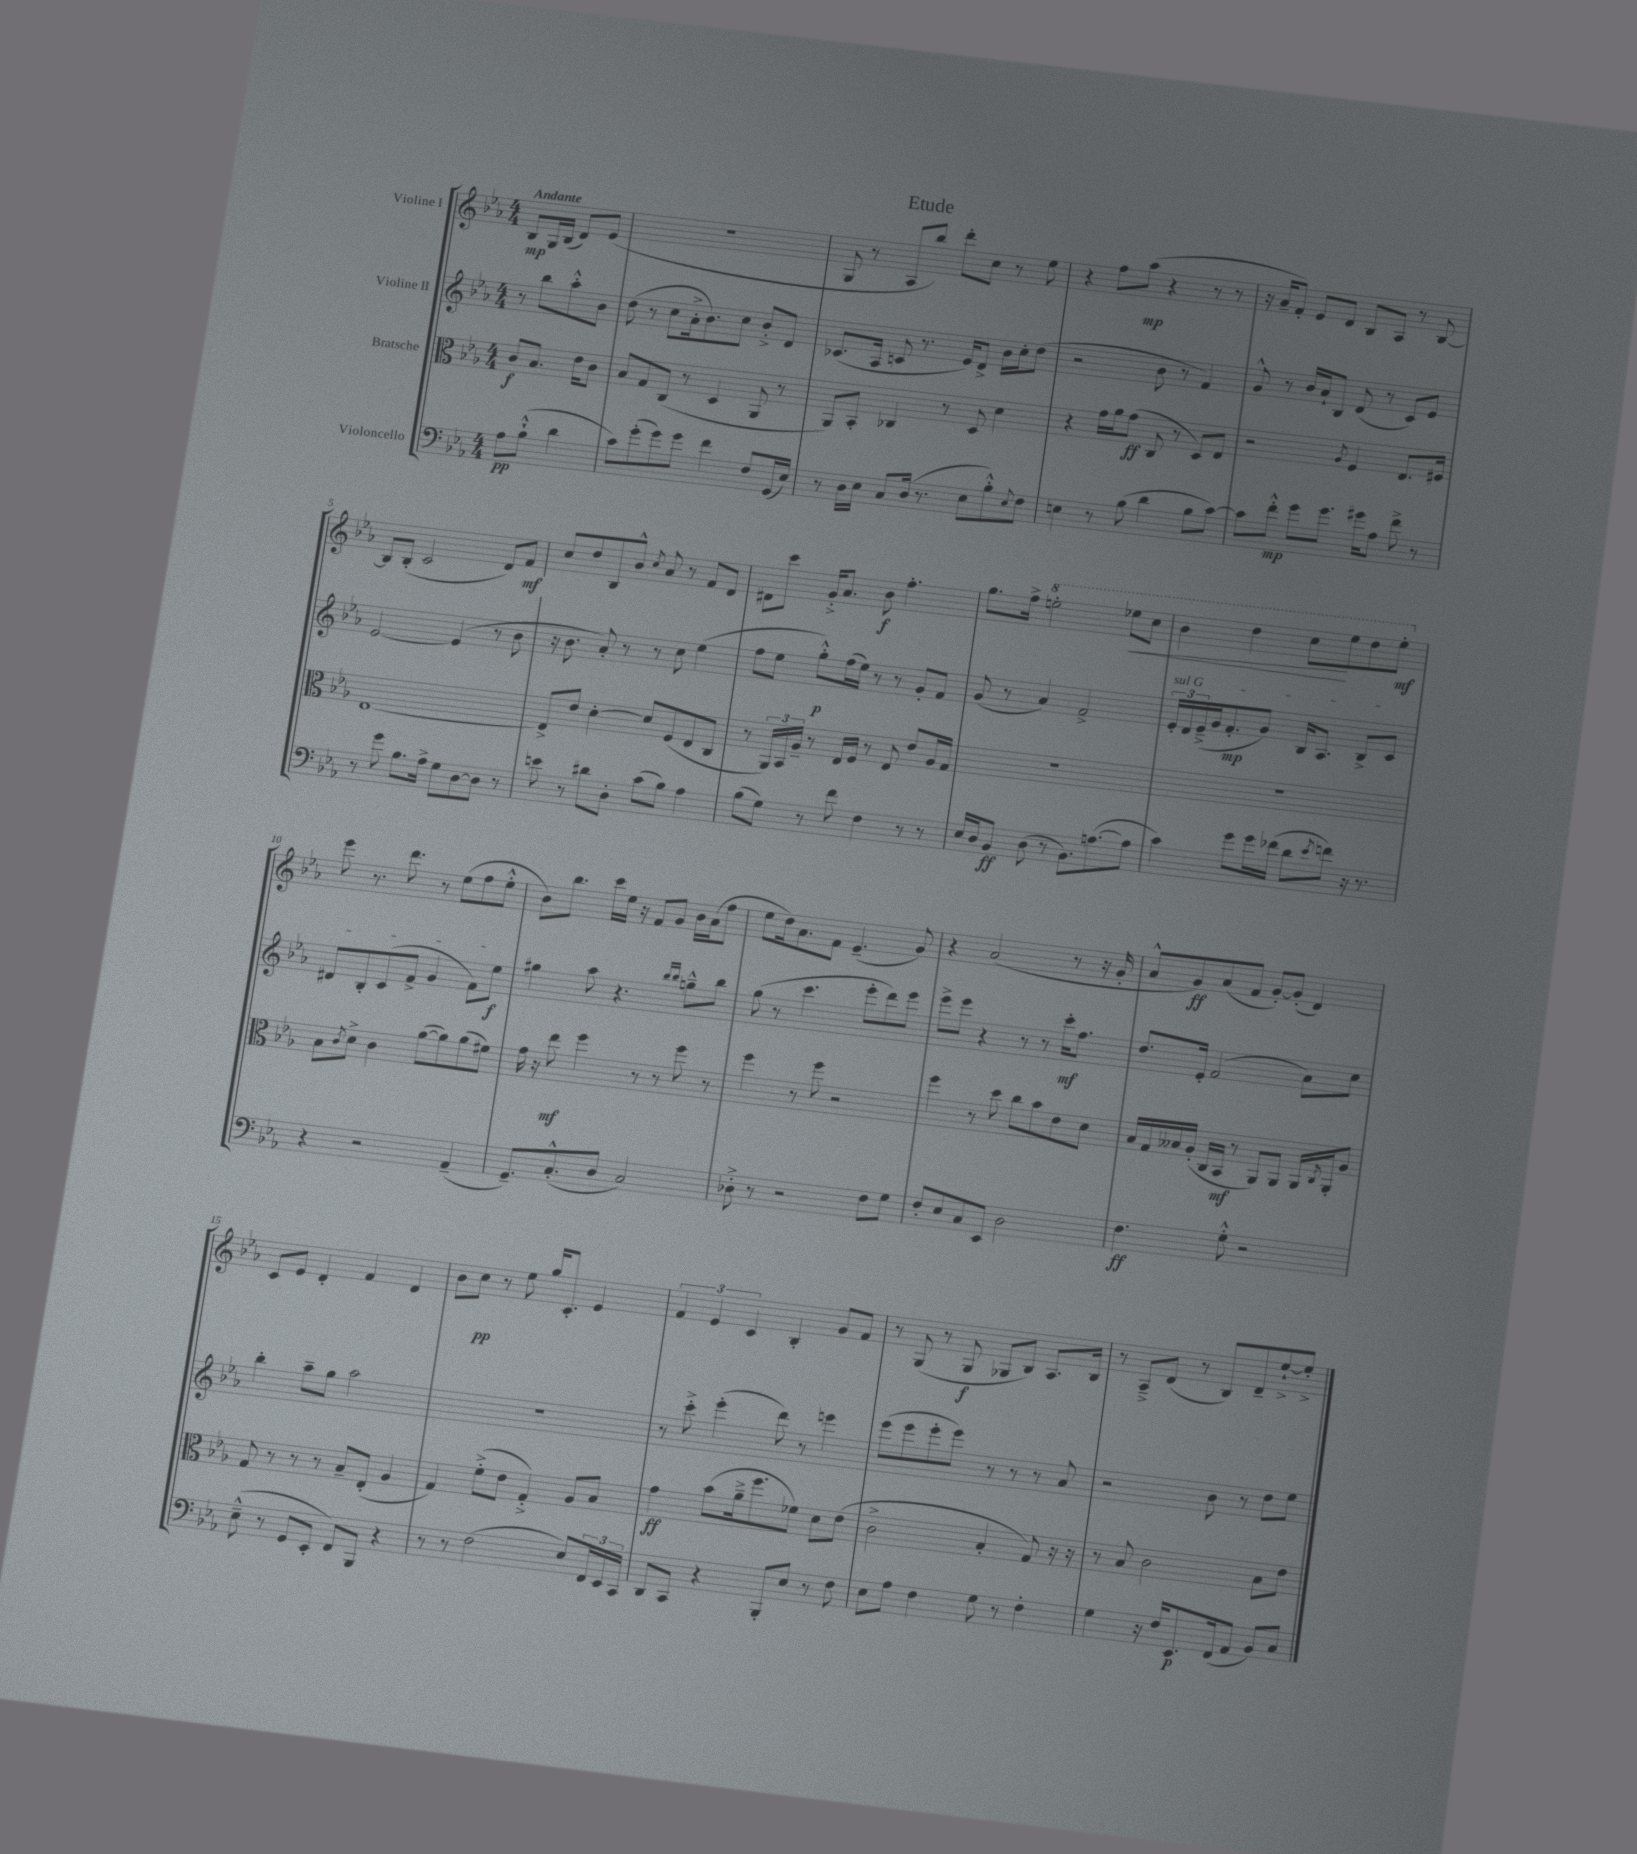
\header { title = "Etude" }
<<
\new StaffGroup <<
\new Staff = "s0" \with { instrumentName = "Violine I" } {
    \clef treble \key ees \major \numericTimeSignature \time 4/4 \partial 2 \tempo "Andante"
    bes8\mp g16 bes16( d'8) ees'8( |
    R1 |
    g8 r8 aes8 bes''8) d'''8-. c''8 r8 ees''8 |
    r4 f''8 aes''8\mp( r4 r8 r8 |
    r16 aes'16-- f'8-.) ees'8 d'8 bes8 aes8 r8 bes8~ |
    bes8 bes8-.( c'2 d'8) f'8\mf |
    c''8 d''8 bes8 bes'8-^ \acciaccatura { c''8 } aes'8 r8 f'8 d'8 |
    dis'8 c'''8 g'16-.-> aes'8. bes'8\f f''4.-. |
    g''8. f''16-> \ottava #1 e'''2-. ees'''8\< c'''8 |
    bes''4 d'''4 c'''8\! ees'''8 d'''8 ees'''8-.\mf \ottava #0 |
    ees'''8 r8. d'''8. r8 ees''8( f''8 ees''8-.-^ |
    bes'8) bes''8. c'''16 ees''16 r16 f'8 g'8 bes'16 aes'16( f''8 |
    ees''8 d''16) aes'8. f'8 ees'4.--( g'8) |
    r4 aes'2( r8 r16 g'16-. |
    aes'8-^ g'8\ff) aes'8( f'8 g'8~-.) g'8-.( d'4) |
    c'8 ees'8 d'4-. f'4 d'4 |
    bes'8 c''8\pp r8 ees''8 g''16 c'8.-. ees'4 |
    \tuplet 3/2 { f'4 ees'4 c'4 } bes4-. g'8 f'8 |
    r8 g8( r8 g8\f ges8 bes8) aes8. bes16 |
    r8 aes8---> d'8( r8 bes8) d'8-- ees''8~-!-> ees''8-.-> \bar "|." |
}
\new Staff = "s1" \with { instrumentName = "Violine II" } {
    \clef treble \key ees \major \numericTimeSignature \time 4/4 \partial 2
    r8 bes''8 aes''8-.-^ bes'8 |
    d''8( r8 c''8 aes'16-.-> bes'8.) c''8 bes'8-.-> d'8 |
    ces'8.( aes16 c'8 r8. ees'16) d'8-> bes'16 c''16-. d''8( |
    r2 bes'8 r8 f'4) |
    g'8-^ r8 bes'16 aes'16-! bes8 d'8( r8 c'8) ees'8 |
    ees'2~ ees'4( r8 bes'8 |
    r16 bes'8. aes'8-.) r8 r8 c''8 ees''4( |
    f''8 ees''8 g''8-.-^\p) f''16( ees''16) r8 r8 g'8-. f'8 |
    g'8( r8 aes'4) f'2-> |
    \tuplet 3/2 { \once \override TextSpanner.bound-details.left.text = \markup { \italic "sul G" } ees'16-.\startTextSpan d'16 ees'16--->( } g'16 f'8.-.\mp g'8) bes16 aes8. bes8-> c'8 |
    dis'8 bes8-. c'8( f'8-> g'4 f'8) ees''8\f\stopTextSpan |
    gis''4 aes''8 r4. \grace { bes''16 bes''16 } g''8---^ bes''8 |
    g''8( r8 c'''4. ees'''8-. d'''8) ees'''8 |
    ees'''8-> ees'''8 r4 r8 r8 c'''16-.\mf f''8. |
    d''8. ees'16-. f'2( aes'8) c''8 |
    bes''4-. aes''8-- g''8 aes''2 |
    r1 |
    r8 c'''8-.-> ees'''4-.( d'''8) r8 e'''4 |
    ees'''8( ees'''8 ees'''8-. ees'''8) r8 r8 r8 aes'8 |
    r2 bes'8 r8 d''8 ees''8 \bar "|." |
}
\new Staff = "s2" \with { instrumentName = "Bratsche" } {
    \clef alto \key ees \major \numericTimeSignature \time 4/4 \partial 2
    c'8\f bes8. ees'16 c'8 |
    bes8 g8 c8( r8 d4 aes,8 r8 |
    aes,8) bes,8-. ces4 r8 d8 d'4 |
    r4 g'16 aes'16 g'8\ff( c8 r8 d8) ees8 |
    r2 \acciaccatura { aes8 } f4 ees8. fis16 |
    ees1~ |
    ees8-> ees'8 d'4~-. d'8 f8( ees8 c8 |
    r8 \tuplet 3/2 { aes,16) bes,16 aes16-- } r8 ees16 f16 r8 ees8 ees'8 aes16 g16 |
    R1 |
    R1 |
    bes8 \acciaccatura { c'8 } d'8-> c'4 aes'8~( aes'8) aes'8( fis'8) |
    g'16 r16 ees''8\mf f''4 r8 r8 f''8 r8 |
    f''4 r8 f''8 r2 |
    f''4 r8 d''8 c''8 bes'8 ees'8 d'8 |
    bes16 g16 beses16 aes16-.( c16 bes,16\mf r8 aes,8) aes,8 aes,16 \acciaccatura { c8 } aes,16-. aes8 |
    g8 r8 r8 r8 bes8-- ees8-.( aes4 |
    g4) f'8-.->( ees'8 g4-.->) aes8 bes8 |
    g'4\ff bes'8( aes'16---> f''8. fes'8) d'8 ees'8( |
    c'2-> bes4-. g8) r16 r16 |
    r8 bes8 c'2 bes8 ees'8 \bar "|." |
}
\new Staff = "s3" \with { instrumentName = "Violoncello" } {
    \clef bass \key ees \major \numericTimeSignature \time 4/4 \partial 2
    aes8\pp bes8-!-^( d'4 |
    c'8) g'8-.( g'8) g'8 f'4 f8 g,16( ees16) |
    r8 d16 ees16 c8 d16( r8. ees8 bes8-.-^) \appoggiatura { ees8 } f8 |
    e4 r8 bes8( d'4 bes8 c'8~) |
    c'8 f'8-.-^\mp g'8 g'8. gis'16 aes8 f'8-> r8 |
    r8 g'8 bes8. aes16-> g8 d8~ d8 r8 |
    e'8 r8 dis'8 d8-. c'8( bes8) aes4 |
    bes8( g8) r8 f'8 f4 r8 r8 |
    ees16 d16 bes,8\ff d8( r8 bes,8.) a8.~( a8 |
    c'4) g'8 g'16 fes'16( d'8 \acciaccatura { ees'8 } f'8) r16 r8. |
    r4 r2 aes,4--( |
    g,8.--) c8.-.-^( d8 c2) |
    des8-.-> r8 r2 f8 g8 |
    f8-. ees8 c8 ees,8 d2 |
    f4.\ff g8-.-^ r2 |
    ees8---^( r8 g,8 ees,8-. f,8) bes,,8 r4 |
    r8 r8 f2( ees8) \tuplet 3/2 { f,16 ees,16 c,16 } |
    d,8 c,8 r4 bes,,8-. ees8 r8 f8 |
    ees8 aes8 f4 g8 r8 f4-. |
    g4 r16 f16 ees,8.\p f,16( aes,8 bes,8) c8 \bar "|." |
}
>>
>>
